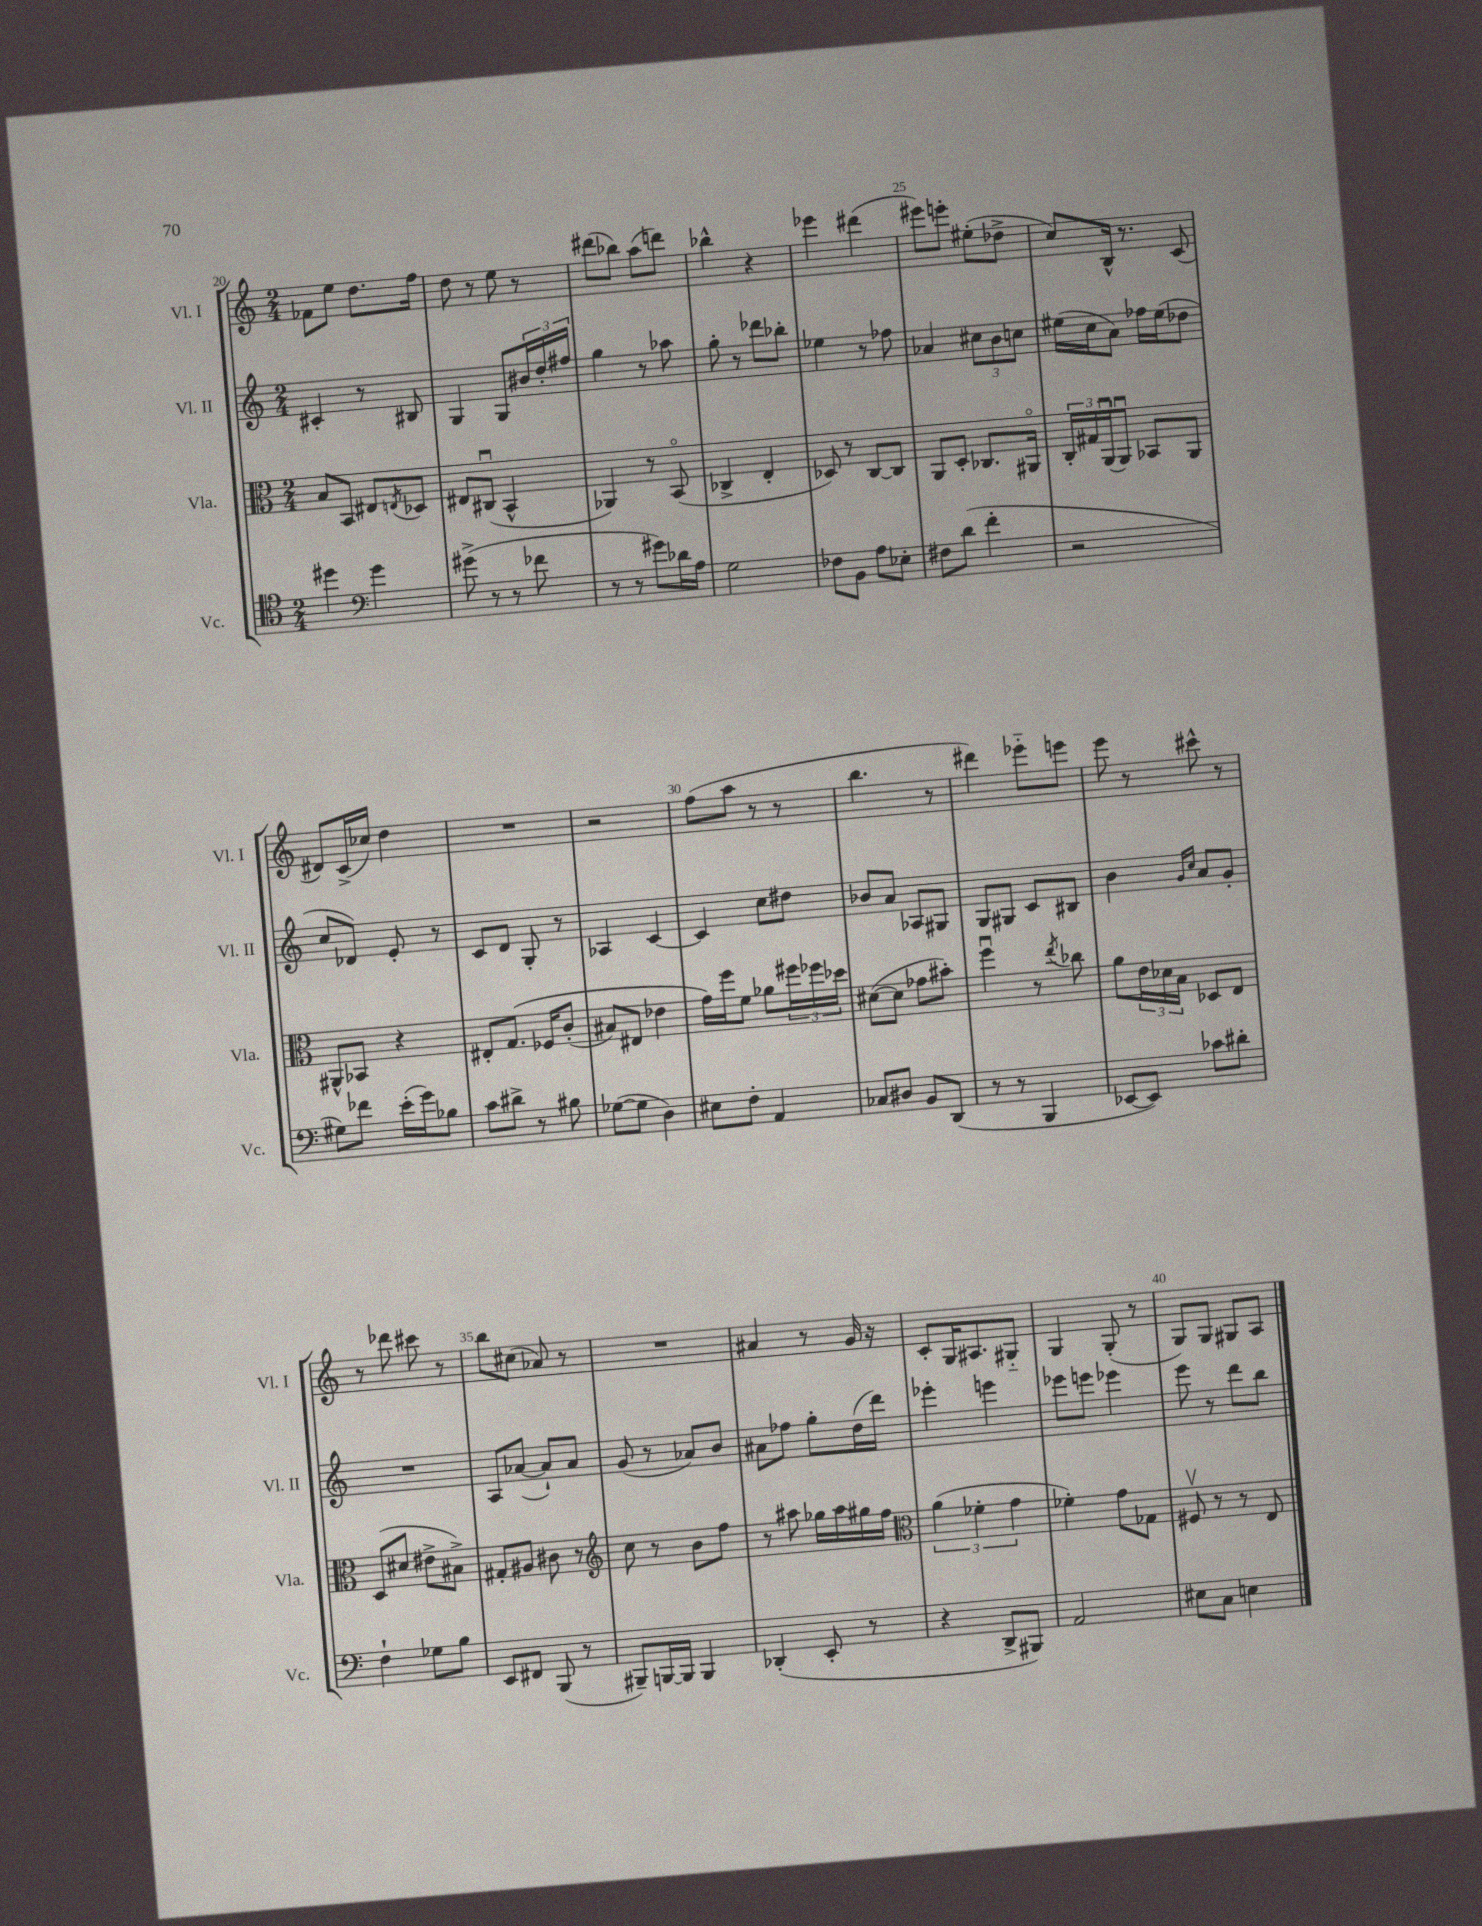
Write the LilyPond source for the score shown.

<<
\new StaffGroup <<
\new Staff = "s0" \with { instrumentName = "Vl. I" shortInstrumentName = "Vl. I" } {
    \clef treble \key c \major \numericTimeSignature \time 2/4
    fes'8 e''8 d''8. f''16 |
    d''8 r8 e''8 r8 |
    dis'''8( bes''8) a''8( d'''8) |
    bes''4-^ r4 |
    ees'''4 dis'''4( |
    eis'''8) e'''8-. eis''8-.( des''8-> |
    c''8) b16-^ r8. c'8( |
    dis'8) c'16->( ces''16) d''4 |
    R2 |
    r2 |
    f''8( a''8 r8 r8 |
    b''4. r8 |
    dis'''4) ees'''8-_ e'''8 |
    e'''8 r8 cis'''8-^ r8 |
    r8 des'''8 cis'''8 r8 |
    b''8 cis''8( aes'8) r8 |
    R2 |
    ais'4 r8 g'16 r16 |
    c'8-. g16 ais8. gis8-_ |
    g4 g8-.( r8 |
    g8) g8 gis8 a8 \bar "|." |
}
\new Staff = "s1" \with { instrumentName = "Vl. II" shortInstrumentName = "Vl. II" } {
    \clef treble \key c \major \numericTimeSignature \time 2/4
    cis'4-. r8 bis8 |
    g4 g8 \tuplet 3/2 { bis'16 d''16-. fis''16 } |
    g''4 r8 aes''8 |
    g''8-. r8 des'''8 bes''8-. |
    ees''4 r8 fes''8 |
    aes'4 \tuplet 3/2 { cis''8 b'8 c''8 } |
    eis''16( c''16 a'8) fes''16 eis''16( des''8 |
    c''8 des'8) e'8-. r8 |
    c'8 d'8 g8-. r8 |
    aes4 c'4~ |
    c'4 c''8 dis''8 |
    bes'8 a'8 aes8 gis8 |
    g8 gis8 c'8 bis8 |
    b'4 \grace { g'16 c''16 } a'8 g'8-. |
    R2 |
    a8 aes'8~( aes'8-!) aes'8 |
    g'8( r8 aes'8) b'8 |
    ais'8 fes''8 g''8-. d''16( d'''16) |
    ees'''4-. e'''4 |
    ees'''8 e'''8 ees'''4 |
    e'''8 r8 d'''8 b''8 \bar "|." |
}
\new Staff = "s2" \with { instrumentName = "Vla." shortInstrumentName = "Vla." } {
    \clef alto \key c \major \numericTimeSignature \time 2/4
    b8 b,8 eis8 \acciaccatura { e8 } des8 |
    eis8 cis8\downbow( b,4-^ |
    aes,4) r8 b,8\flageolet( |
    ces4-> e4-. |
    des8) r8 c8~ c8 |
    a,8 d8-. ces8. ais,16\flageolet |
    \tuplet 3/2 { c16-. gis16 a,16\downbow( } a,8\downbow) bes,8 a,8 |
    ais,8-^ bes,8 r4 |
    eis8-. g8.\( fes16 c'8-.( |
    bis8) eis8 ees'4 |
    g'16\) f''16 f'8 aes'8 \tuplet 3/2 { fis''16 fes''16 des''16 } |
    dis'8~( dis'8 ges'8 bis'8-.) |
    f''4\downbow r8 \acciaccatura { e''8 } ces''8 |
    a'8 \tuplet 3/2 { e'16 des'16 b16 } des8 e8 |
    d8( dis'8 eis'8-> bis8->) |
    gis8-. ais8 cis'8 r8 |
    \clef treble c''8 r8 b'8 f''8 |
    r8 ais''8 ges''16 ais''16 gis''16 f''16 |
    \clef alto \tuplet 3/2 { a'4( fes'4-. g'4 } |
    fes'4-.) g'8 ges8 |
    fis8\upbow r8 r8 e8 \bar "|." |
}
\new Staff = "s3" \with { instrumentName = "Vc." shortInstrumentName = "Vc." } {
    \clef tenor \key c \major \numericTimeSignature \time 2/4
    dis''4 \clef bass g'4 |
    gis'8->( r8 r8 fes'8 |
    r8 r8 gis'8) des'16 a16 |
    g2 |
    fes8 b,8 a8 ees8-. |
    fis8 d'8( f'4-. |
    r2 |
    gis8) fes'8 e'16-.( g'16) bes8 |
    c'8 dis'8-> r8 bis8 |
    ges8~( ges8 d4) |
    eis8 f8-. a,4 |
    ces8 dis8 b,8 d,8( |
    r8 r8 b,,4 |
    ees,8~ ees,8) ces'8 dis'8-. |
    f4-! ges8 b8 |
    e,8 fis,8 b,,8( r8 |
    bis,,8--) b,,16~ b,,16 b,,4 |
    des,4-.( e,8-. r8 |
    r4 d,8-> bis,,8) |
    a,2 |
    eis8 c8 e4 \bar "|." |
}
>>
>>
\layout { \context { \Score currentBarNumber = #20 \override BarNumber.break-visibility = ##(#f #t #t) barNumberVisibility = #(every-nth-bar-number-visible 5) } }
